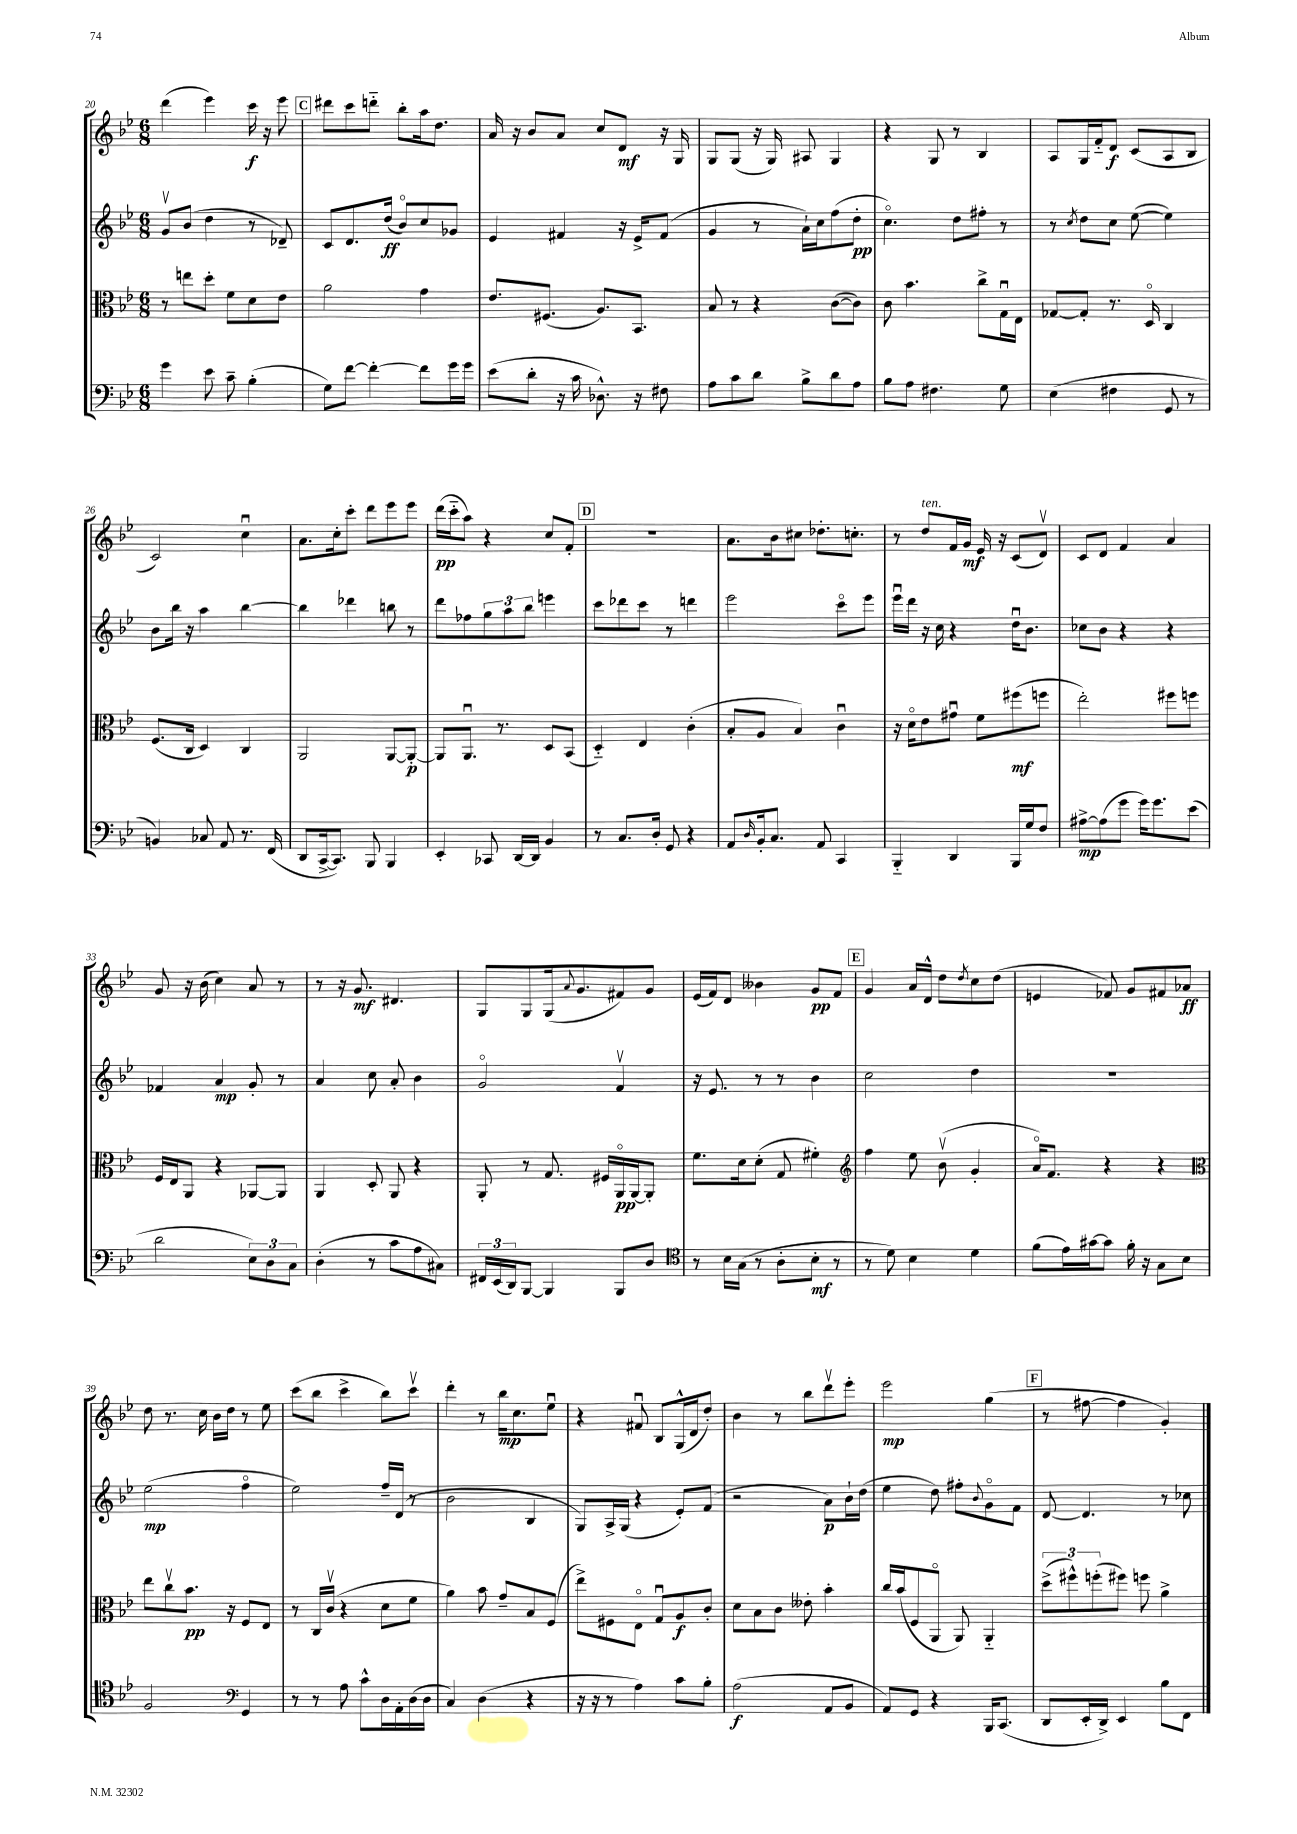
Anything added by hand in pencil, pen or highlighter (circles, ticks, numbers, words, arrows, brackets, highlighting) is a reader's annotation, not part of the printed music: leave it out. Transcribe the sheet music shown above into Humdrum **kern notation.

**kern	**dynam	**kern	**dynam	**kern	**dynam	**kern	**dynam
*part4	*part4	*part3	*part3	*part2	*part2	*part1	*part1
*staff4	*staff4	*staff3	*staff3	*staff2	*staff2	*staff1	*staff1
*clefF4	*	*clefC3	*	*clefG2	*	*clefG2	*
*k[b-e-]	*	*k[b-e-]	*	*k[b-e-]	*	*k[b-e-]	*
*M6/8	*	*M6/8	*	*M6/8	*	*M6/8	*
=20	=20	=20	=20	=20	=20	=20	=20
4g\	.	8r	.	8gv/L	.	(4ddd\	.
.	.	8een\L	.	(8b-/J	.	.	.
8e-\	.	8dd'\J	.	4dd\	.	4eee-\)	.
8c~\	.	8f\L	.	.	.	.	.
(4B-'\	.	8d\	.	8r	.	16ccc\	f
.	.	.	.	.	.	16r	.
.	.	8e-\J	.	8d-X~/)	.	8eee-\	.
!!LO:REH:place=s1:t=C
=21	=21	=21	=21	=21	=21	=21	=21
8G\L)	.	2a\	.	8c/L	.	8ddd#X\L	.
[8f\J	.	.	.	8.d/	.	8ccc\	.
4f'\_	.	.	.	.	.	8dddn\J	.
.	.	.	.	(16dd/Jk	ff	.	.
.	.	.	.	8b-/L)	.	8bb-'\L	.
8f\L]	.	4g\	.	8cc/	.	16aa\k	.
.	.	.	.	.	.	8.dd\J	.
16g\L	.	.	.	8g-X/J	.	.	.
16g\JJ	.	.	.	.	.	.	.
=22	=22	=22	=22	=22	=22	=22	=22
(8e-\L	.	8.e-/L	.	4e-/	.	16a/	.
.	.	.	.	.	.	16r	.
8d'\J	.	.	.	.	.	8b-/L	.
.	.	(8.F#X/J	.	.	.	.	.
16r	.	.	.	4f#X/	.	8a/J	.
16c\	.	.	.	.	.	.	.
8.D-X^^\)	.	8.A/L)	.	.	.	8cc/L	.
.	.	.	.	16r	.	8d/J	mf
16r	.	8.BB-/J	.	16e-^/KL	.	.	.
8F#X\	.	.	.	(8f#/J	.	16r	.
.	.	.	.	.	.	16G/	.
=23	=23	=23	=23	=23	=23	=23	=23
8A\L	.	8B-/	.	4g/	.	8G/L	.
8c\	.	8r	.	.	.	(8G/J	.
8d\J	.	4r	.	8r	.	16r	.
.	.	.	.	.	.	16G/)	.
8B-^\L	.	.	.	16a`\LL)	.	8A#X/	.
.	.	.	.	16cc\J	.	.	.
8d\	.	([8c\L	.	(8ff\	.	4G/	.
8A\J	.	8c\J])	.	8dd'\J	pp	.	.
=24	=24	=24	=24	=24	=24	=24	=24
8B-\L	.	8c\	.	4.cc\)	.	4r	.
8A\J	.	4.b-\	.	.	.	.	.
4.F#X\	.	.	.	.	.	8G/	.
.	.	.	.	8dd\L	.	8r	.
.	.	8cc^\L	.	8ff#X'\J	.	4B-/	.
8G\	.	16Gu\L	.	8r	.	.	.
.	.	16E-\JJ	.	.	.	.	.
=25	=25	=25	=25	=25	=25	=25	=25
(4E-\	.	[8G-X/L	.	8r	.	8A/L	.
.	.	.	.	8qcc/	.	.	.
.	.	8G-'/J]	.	8dd\L	.	16G/L	.
.	.	.	.	.	.	16f/J	.
4F#X\	.	8.r	.	8cc\J	.	8d/J	f
.	.	.	.	([8ee-\	.	(8c/L	.
.	.	16D/	.	.	.	.	.
8GG/	.	4C/	.	4ee-\])	.	8A/	.
8r	.	.	.	.	.	8B-/J	.
!!LO:LB:g=z
=26	=26	=26	=26	=26	=26	=26	=26
4BBn/)	.	(8.F/L	.	8b-\L	.	2c/)	.
.	.	.	.	16bb-\Jk	.	.	.
.	.	16C/Jk	.	16r	.	.	.
8C-X/	.	4D/)	.	4aa\	.	.	.
8AA/	.	.	.	.	.	.	.
8.r	.	4C/	.	[4bb-\	.	4ccu\	.
(16FF/	.	.	.	.	.	.	.
=27	=27	=27	=27	=27	=27	=27	=27
8DD/L	.	2AA/	.	4bb-\]	.	8.a\L	.
[16CC^/k	.	.	.	.	.	.	.
8.CC/J])	.	.	.	.	.	16cc'\k	.
.	.	.	.	4ddd-X\	.	8ccc'\J	.
8BBB-/	.	.	.	.	.	8ddd\L	.
4BBB-/	.	[8AA/L	.	8bbn\	.	8eee-\	.
.	.	8AA'/J_	p	8r	.	8eee-\J	.
=28	=28	=28	=28	=28	=28	=28	=28
4EE-'/	.	8AA/L]	.	8ddd\L	.	(16ddd\LL	pp
.	.	.	.	.	.	16ccc\J	.
.	.	8.AAu/J	.	8ff-X\	.	8aa\J)	.
8CC-X/	.	.	.	12gg\	.	4r	.
.	.	8.r	.	.	.	.	.
.	.	.	.	12aa\	.	.	.
[16DD/LL	.	.	.	.	.	.	.
.	.	.	.	12bb-\J	.	.	.
16DD/JJ]	.	.	.	.	.	.	.
4BB-/	.	8D/L	.	4eeen\	.	8cc/L	.
.	.	(8BB-/J	.	.	.	8f'/J	.
!!LO:REH:place=s1:t=D
=29	=29	=29	=29	=29	=29	=29	=29
8r	.	4D/)	.	8ccc\L	.	2.r	.
8.C/L	.	.	.	8ddd-X\	.	.	.
.	.	4E-/	.	8ccc\J	.	.	.
16D'/Jk	.	.	.	.	.	.	.
8GG/	.	.	.	8r	.	.	.
4r	.	(4c'\	.	4dddn\	.	.	.
=30	=30	=30	=30	=30	=30	=30	=30
8AA/L	.	8B-'/L	.	2eee-\	.	8.a\L	.
16qqD/	.	.	.	.	.	.	.
16BB-'/k	.	8A/J	.	.	.	.	.
8.C/J	.	.	.	.	.	16b-\k	.
.	.	4B-/)	.	.	.	8cc#X\J	.
8AA/	.	.	.	.	.	8.dd-X'\L	.
4CC/	.	4cu\	.	8ccc\L	.	.	.
.	.	.	.	.	.	8.ccn'\J	.
.	.	.	.	8eee-\J	.	.	.
=31	=31	=31	=31	=31	=31	=31	=31
4BBB-/	.	16r	.	16eee-u\LL	.	8r	.
.	.	16d\KL	.	16ddd\JJ	.	.	.
!	!	!	!	!	!	!LO:TX:a:i:t=ten.	!
.	.	8e-\	.	16r	.	8dd/L	.
.	.	.	.	16cc\	.	.	.
4DD/	.	8g#Xu\J	.	4r	.	16f/L	.
.	.	.	.	.	.	16g/JJ	mf
.	.	8f\L	.	.	.	16e-/	.
.	.	.	.	.	.	16r	.
16BBB-/LL	.	(8ff#X\	mf	16ddu\KL	.	(8c/L	.
16G/J	.	.	.	8.b-\J	.	.	.
8F/J	.	8ffn\J	.	.	.	8dv/J)	.
=32	=32	=32	=32	=32	=32	=32	=32
[8A#X^\L	mp	2ee-'\)	.	8cc-X\L	.	8c/L	.
(8A#\]	.	.	.	8b-\J	.	8d/J	.
8g\J	.	.	.	4r	.	4f/	.
16g\KL)	.	.	.	.	.	.	.
8.g\	.	.	.	.	.	.	.
.	.	8ff#X\L	.	4r	.	4a/	.
(8e-\J	.	8ffn\J	.	.	.	.	.
!!LO:LB:g=z
=33	=33	=33	=33	=33	=33	=33	=33
2d\	.	16F/LL	.	4f-X/	.	8g/	.
.	.	16E-/J	.	.	.	.	.
.	.	8AA/J	.	.	.	16r	.
.	.	.	.	.	.	(16b-\	.
.	.	4r	.	4a/	mp	4cc\)	.
12E-\L)	.	[8AA-X/L	.	8g'/	.	8a/	.
12D\	.	.	.	.	.	.	.
.	.	8AA-/J]	.	8r	.	8r	.
12C\J	.	.	.	.	.	.	.
=34	=34	=34	=34	=34	=34	=34	=34
(4D'\	.	4AA/	.	4a/	.	8r	.
.	.	.	.	.	.	16r	.
.	.	.	.	.	.	8.g/	mf
8r	.	8D'/	.	8cc\	.	.	.
8c\L	.	8AA/	.	8a'/	.	4.d#X/	.
8A\	.	4r	.	4b-\	.	.	.
8C#X\J)	.	.	.	.	.	.	.
=35	=35	=35	=35	=35	=35	=35	=35
24FF#X/LL	.	8AA'/	.	2g/	.	8G/L	.
(24EE-/	.	.	.	.	.	.	.
24DD/J)	.	.	.	.	.	.	.
[8BBB-/J	.	8r	.	.	.	8G/	.
4BBB-/]	.	8.G/	.	.	.	(16G/k	.
.	.	.	.	.	.	8qqa/	.
.	.	.	.	.	.	8.g/	.
.	.	16F#X/LL	.	.	.	.	.
8BBB-/L	.	16AA/	pp	4fv/	.	8f#X/)	.
.	.	[16AA/J	.	.	.	.	.
8D/J	.	8AA'/J]	.	.	.	8g/J	.
=36	=36	=36	=36	=36	=36	=36	=36
*clefC4	*	*	*	*	*	*	*
8r	.	8.f\L	.	16r	.	(16e-/LL	.
.	.	.	.	8.e-/	.	16f/J)	.
16B-\LL	.	.	.	.	.	8d/J	.
(16G\JJ	.	16d\k	.	.	.	.	.
8r	.	(8d'\J	.	8r	.	4b--X\	.
8A'\L	.	8G/	.	8r	.	.	.
8B-'\J	mf	4f#X'\)	.	4b-\	.	8g/L	pp
8r	.	.	.	.	.	8f/J	.
!!LO:REH:place=s1:t=E
=37	=37	=37	=37	=37	=37	=37	=37
*	*	*clefG2	*	*	*	*	*
8r	.	4ff\	.	2cc\	.	4g/	.
8d\)	.	.	.	.	.	.	.
4B-\	.	8ee-\	.	.	.	16a/LL	.
.	.	.	.	.	.	16d^^/JJ	.
.	.	(8b-v\	.	.	.	8dd\L	.
.	.	.	.	.	.	8qdd/	.
4d\	.	4g'/	.	4dd\	.	8cc\	.
.	.	.	.	.	.	(8dd\J	.
=38	=38	=38	=38	=38	=38	=38	=38
(8f\L	.	16a/KL)	.	2.r	.	4en/	.
.	.	8.f/J	.	.	.	.	.
16e-\L)	.	.	.	.	.	.	.
[16g#X\J	.	.	.	.	.	.	.
8g#\J]	.	4r	.	.	.	8f-X/)	.
16f'\	.	.	.	.	.	8g/L	.
16r	.	.	.	.	.	.	.
8G\L	.	4r	.	.	.	8f#X/	.
8B-\J	.	.	.	.	.	8a-X/J	ff
!!LO:LB:g=z
=39	=39	=39	=39	=39	=39	=39	=39
*	*	*clefC3	*	*	*	*	*
2F/	.	8ee-\L	.	(2ee-\	mp	8dd\	.
.	.	8ccv\	.	.	.	8.r	.
.	.	8.b-\J	pp	.	.	.	.
.	.	.	.	.	.	16cc\	.
.	.	.	.	.	.	16b-\LL	.
.	.	16r	.	.	.	16dd\JJ	.
*clefF4	*	*	*	*	*	*	*
4GG/	.	8F/L	.	4ff\	.	8r	.
.	.	8E-/J	.	.	.	8ee-\	.
=40	=40	=40	=40	=40	=40	=40	=40
8r	.	8r	.	2ee-\)	.	(8ccc\L	.
8r	.	16C/LL	.	.	.	8bb-\J	.
.	.	(16cv/JJ	.	.	.	.	.
8A\	.	4r	.	.	.	4ccc^\	.
8c^^\L	.	.	.	.	.	.	.
16D\L	.	8d\L	.	16ff~/LL	.	8bb-\L)	.
16AA'\	.	.	.	(16d/JJ	.	.	.
(16D\	.	8f\J	.	8r	.	8cccv\J	.
16D\JJ	.	.	.	.	.	.	.
=41	=41	=41	=41	=41	=41	=41	=41
4C/)	.	4a\)	.	2b-\	.	4ddd'\	.
(4D\	.	8b-\	.	.	.	8r	.
.	.	8g~/L	.	.	.	16bb-\KL	mp
.	.	.	.	.	.	8.cc\	.
4r	.	8B-/	.	4B-/	.	.	.
.	.	(8F/J	.	.	.	8ee-u\J	.
=42	=42	=42	=42	=42	=42	=42	=42
16r	.	8ee-^\L)	.	8G/L)	.	4r	.
16r	.	.	.	.	.	.	.
8r	.	8F#X\	.	16A^/L	.	.	.
.	.	.	.	(16G/JJ	.	.	.
4A\)	.	8E-\J	.	4r	.	8f#Xu/	.
.	.	8Gu/L	.	.	.	8B-/L	.
8c\L	.	8A/	f	8e-'/L)	.	(16G^^/L	.
.	.	.	.	.	.	16d/J	.
8B-'\J	.	8c'/J	.	(8f/J	.	8dd'/J)	.
=43	=43	=43	=43	=43	=43	=43	=43
(2A\	f	8d\L	.	2r	.	4b-\	.
.	.	8B-\	.	.	.	.	.
.	.	8c\J	.	.	.	8r	.
.	.	8e--X'\	.	.	.	8bb-\L	.
8AA/L	.	4b-'\	.	8a\L)	p	8dddv\	.
8BB-/J	.	.	.	16b-`\L	.	8eee-'\J	.
.	.	.	.	(16dd\JJ	.	.	.
=44	=44	=44	=44	=44	=44	=44	=44
8AA/L)	.	16cc/LL	.	4ee-\	.	2eee-\	mp
.	.	(16b-/J	.	.	.	.	.
8GG/J	.	8F/	.	.	.	.	.
4r	.	8AA/J	.	8dd\)	.	.	.
.	.	8AA/)	.	8ff#X'\L	.	.	.
.	.	.	.	8qqb-/	.	.	.
16BBB-/KL	.	4AA/	.	8g\	.	(4gg\	.
(8.CC/J	.	.	.	.	.	.	.
.	.	.	.	8f\J	.	.	.
!!LO:REH:place=s1:t=F
=45	=45	=45	=45	=45	=45	=45	=45
8DD/L	.	(12dd^\L	.	[8d/	.	8r	.
.	.	12ff#X^^\)	.	.	.	.	.
16EE-'/L	.	.	.	4.d/]	.	[8ff#X\	.
.	.	(12ffn'\	.	.	.	.	.
16DD^/JJ)	.	.	.	.	.	.	.
4EE-/	.	8ff#X\J)	.	.	.	4ff#\]	.
.	.	8ffn\	.	.	.	.	.
8B-\L	.	4a^\	.	8r	.	4g'/)	.
8FF\J	.	.	.	8cc-X\	.	.	.
==	==	==	==	==	==	==	==
*-	*-	*-	*-	*-	*-	*-	*-
